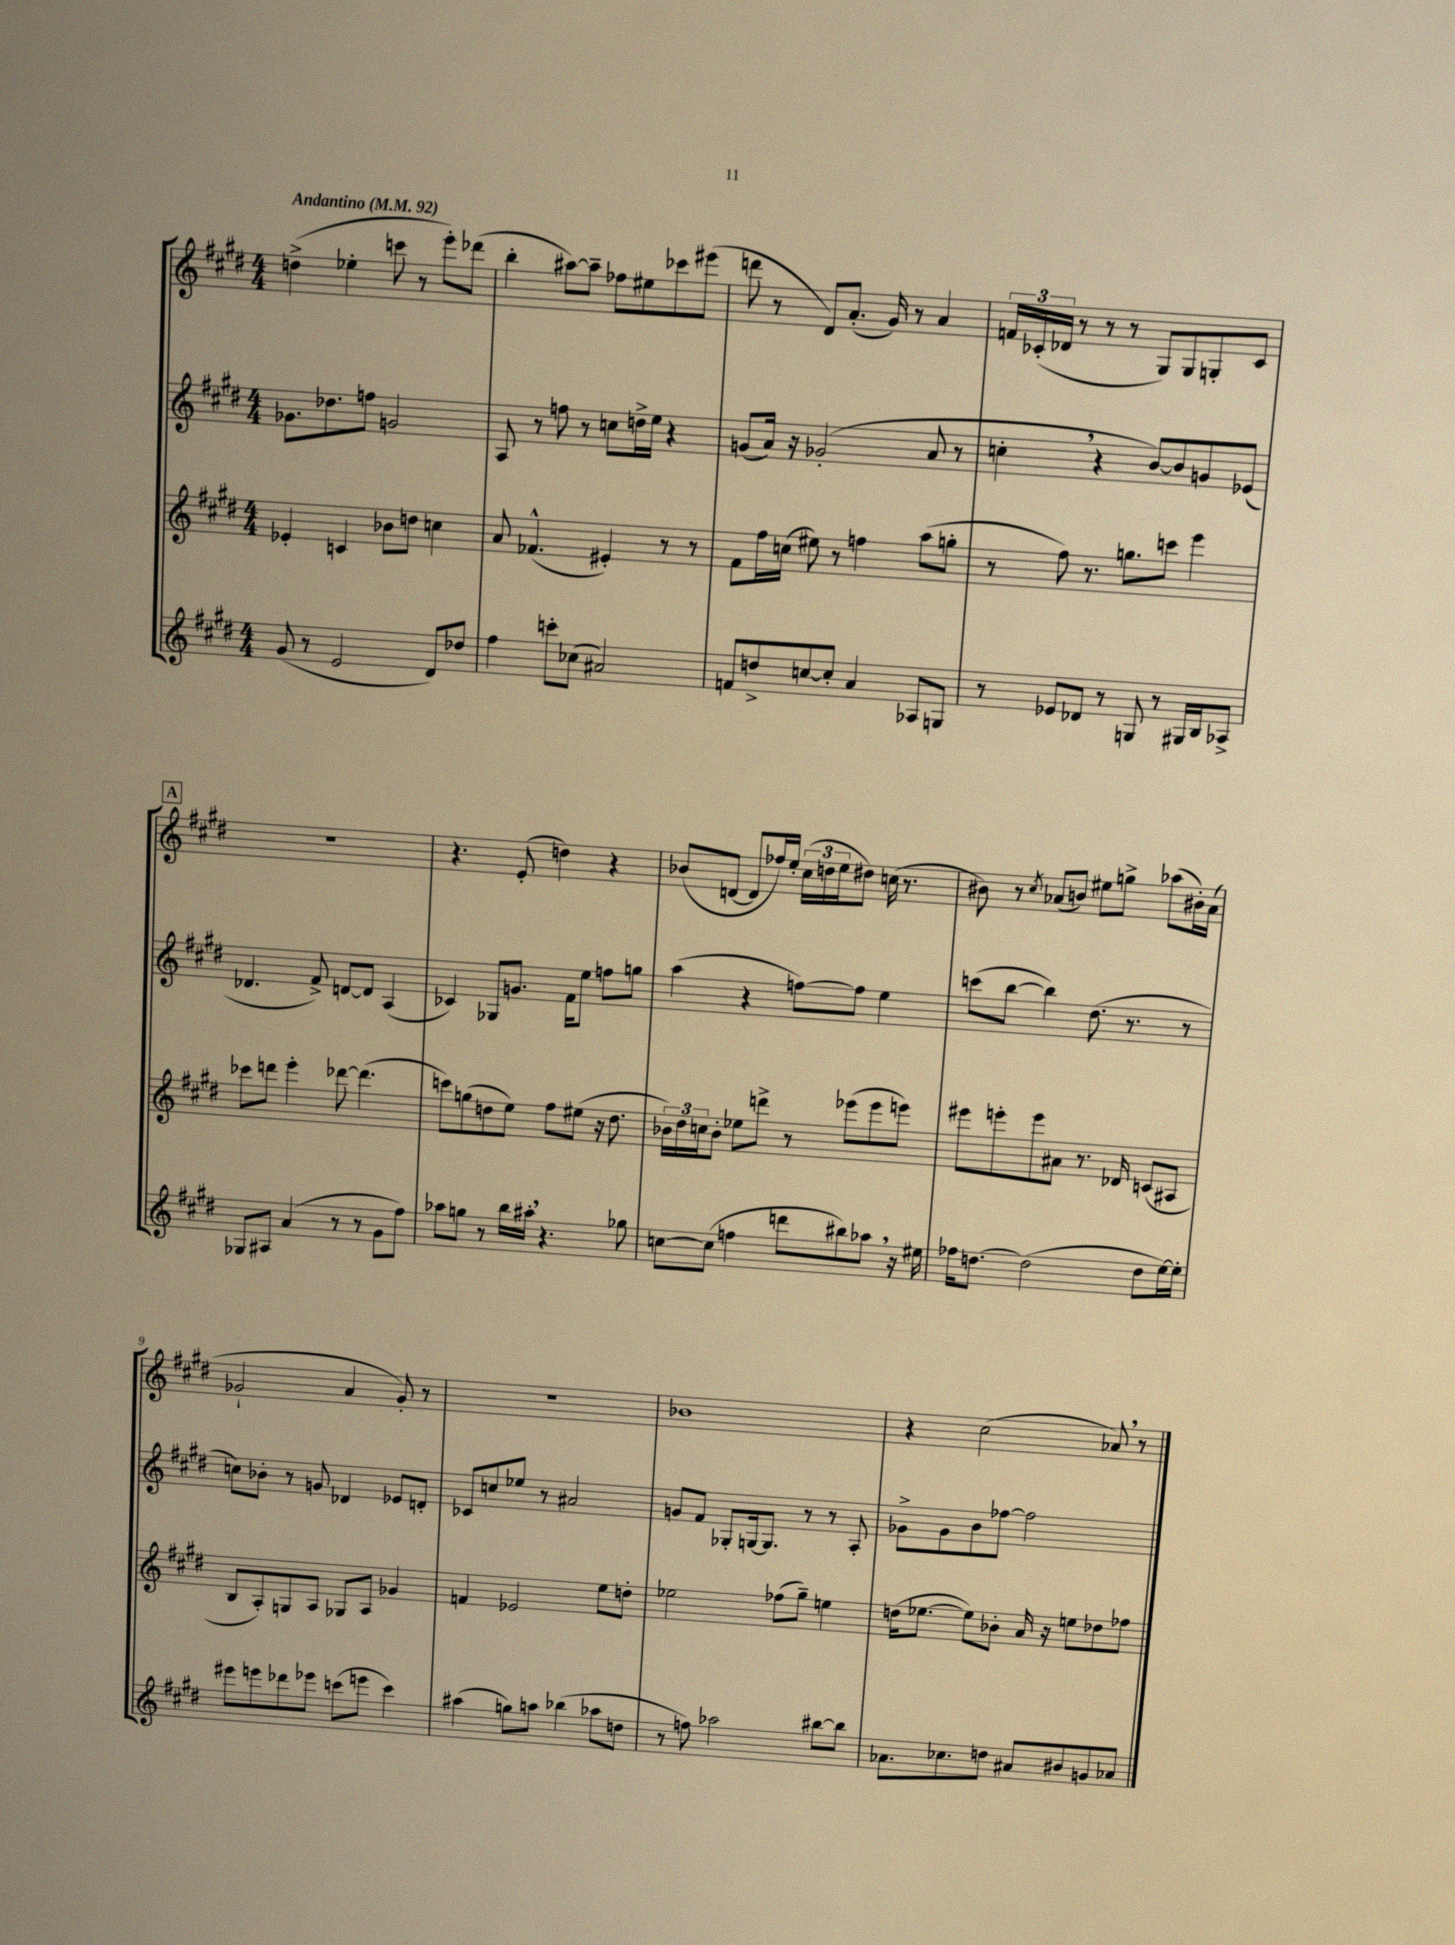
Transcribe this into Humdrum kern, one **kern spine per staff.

**kern	**kern	**kern	**kern
*staff4	*staff3	*staff2	*staff1
*clefG2	*clefG2	*clefG2	*clefG2
*k[f#c#g#d#]	*k[f#c#g#d#]	*k[f#c#g#d#]	*k[f#c#g#d#]
*M4/4	*M4/4	*M4/4	*M4/4
*MM92	*MM92	*MM92	*MM92
(8g#/	4e-'/	8.g-\L	(4dd^\
8r	.	.	.
.	.	8.dd-\	.
2e/	4c/	.	4ee-'\
.	.	8ff\J	.
.	8b-\L	2g/	8ccc\
.	8dd\J	.	8r
8d#/L)	4cc\	.	8eee'\L)
8dd-/J	.	.	(8ddd-\J
=	=	=	=
4ff#\	8a/	8A/	4bb'\
.	(4.f-^^/	8r	.
8ccc'\L	.	8ff\	[8aa#\L)
(8cc-\J	.	8r	8aa#~\]J
2a#/)	4e#'/)	8cc\L	8ff-\L
.	.	16dd^\L	8ee#\
.	.	16ee\JJ	.
.	8r	4r	8ccc-\
.	8r	.	(8eee#\J
=	=	=	=
8f/L	8f#\L	(8g/L	8ddd\
8dd^/	16ff#\L	16a/Jk)	8r
.	(16cc\JJ	16r	.
[8cc/	8ee#\)	(2g-'/	8d#/L)
8cc'/]J	8r	.	(8.a'/J
4a/	4ff\	.	.
.	.	.	16g#/)
.	.	.	8r
8A-/L	(8aa\L	8a/	4a/
8G/J	8gg'\J	8r	.
=	=	=	=
8r	8r	4cc'\	24f/LL
.	.	.	(24c-'/
.	.	.	24d-/JJ
8e-/L	8ff#\)	.	8r
8d-/J	8.r	4r	8r
8r	.	.	8r
.	8.gg\L	.	.
8G/	.	[8b/L)	8G#/L)
8r	8ccc\J	8b/]	8G#/
16G#/LL	4eee\	8g/	8G'/
16B/J	.	.	.
8A-^/J	.	(8e-/J	8c-/J
=	=	=	=
8G-/L	8ccc-\L	4.d-/	1r
8A#/J	8ddd\J	.	.
(4a/	4eee'\	.	.
.	.	8f#^/)	.
8r	[8ddd-\	[8d/L	.
8r	(4.ddd-\]	8d/]J	.
8g#\L	.	(4A/	.
8ff#\J)	.	.	.
=	=	=	=
8aa-\L	8ccc\L)	4c-/)	4.r
8gg\J	(8gg\	.	.
8r	8dd\	8G-/L	.
16bb\LL	8ee\J)	8.g/J	(8e'/
16aa#'\JJ	.	.	.
4.r	8ff#\L	.	4dd\)
.	.	16f#\LK	.
.	(8ee#\J	8ee\J	.
.	16r	8ff\L	4r
.	8.dd\	.	.
8gg-\	.	8gg\J	.
=	=	=	=
[8cc\L	24b-\LL)	(4aa\	(8b-/L
.	24dd#\	.	.
.	24cc\J	.	.
(8cc\]J	8b-'\J	.	[8d/J
4ff\	8ee-\L	4r	8d/]L
.	8ddd^\J	.	16ff-/L)
.	.	.	16ee'/JJ
8ddd\L	8r	[8ff\L)	(24cc#\LL
.	.	.	24dd\
.	.	.	24ee\J
8bb#\)	(8eee-\L	8ff\]J	8dd#\J)
8aa-\J	8eee-\	4ee\	(16cc\
.	.	.	8.r
16r	8eee\J)	.	.
16ee#\	.	.	.
=	=	=	=
16ff-\LK	8eee#\L	(8ccc\L	8b#\)
[8.dd\J	.	.	.
.	8eee'\	[8bb\J	8r
.	.	.	8qcc#/
(2dd\]	8eee\	4bb\])	(8a-/L
.	8a#\J	.	8b/J)
.	8.r	(8.dd#\	8ee#\L
.	.	.	8gg^\J
.	16d-/	8.r	.
8dd\L	(8c/L	.	(8aa-\L
[16ee\L)	8A#/J	8r	16b#'\L)
16ee'\]JJ	.	.	(16a-\JJ
=	=	=	=
8eee#\L	8B/L	8cc\L)	2g-`/
8eee\	8A'/)	8b-'\J	.
8ddd-\	8G/	8r	.
8eee-\J	8A/J	8g/	.
(8ccc\L	8G-/L	4d-/	4a/
8eee\J	8A/J	.	.
4ccc\)	4g-/	8e-/L	8g-'/)
.	.	8d'/J	8r
=	=	=	=
(4aa#\	4f/	8c-/L	1r
.	.	8cc/	.
8gg\L)	2e-/	8ee-/J	.
8aa\J	.	8r	.
(4bb-\	.	2a#/	.
8aa-\L	8ee\L	.	.
8dd\J	8dd'\J	.	.
=	=	=	=
8r	2ee-\	8g/L	1b-
8ff\)	.	8f#/J	.
2aa-\	.	8G-'/L	.
.	.	[16G/k	.
.	.	8.G/]J	.
.	(8ff-\L	.	.
.	8gg#~\J)	8r	.
[8bb#\L	4ee\	8r	.
8bb#\]J	.	8A'/	.
=	=	=	=
8.a-\L	(16dd\LK	8g-^\L	4r
.	[8.ee-\J	.	.
.	.	8g-\	.
8.cc-\	.	.	.
.	8ee-\]L)	8b\	(2cc#\
8dd\J	8b-'\J	[8ff-\J	.
8a#/L	16a/	2ff-\]	.
.	16r	.	.
8b#/	8ee\L	.	.
8g/	8dd-\	.	8a-/)
8a-/J	8ff-\J	.	8r
==	==	==	==
*-	*-	*-	*-
